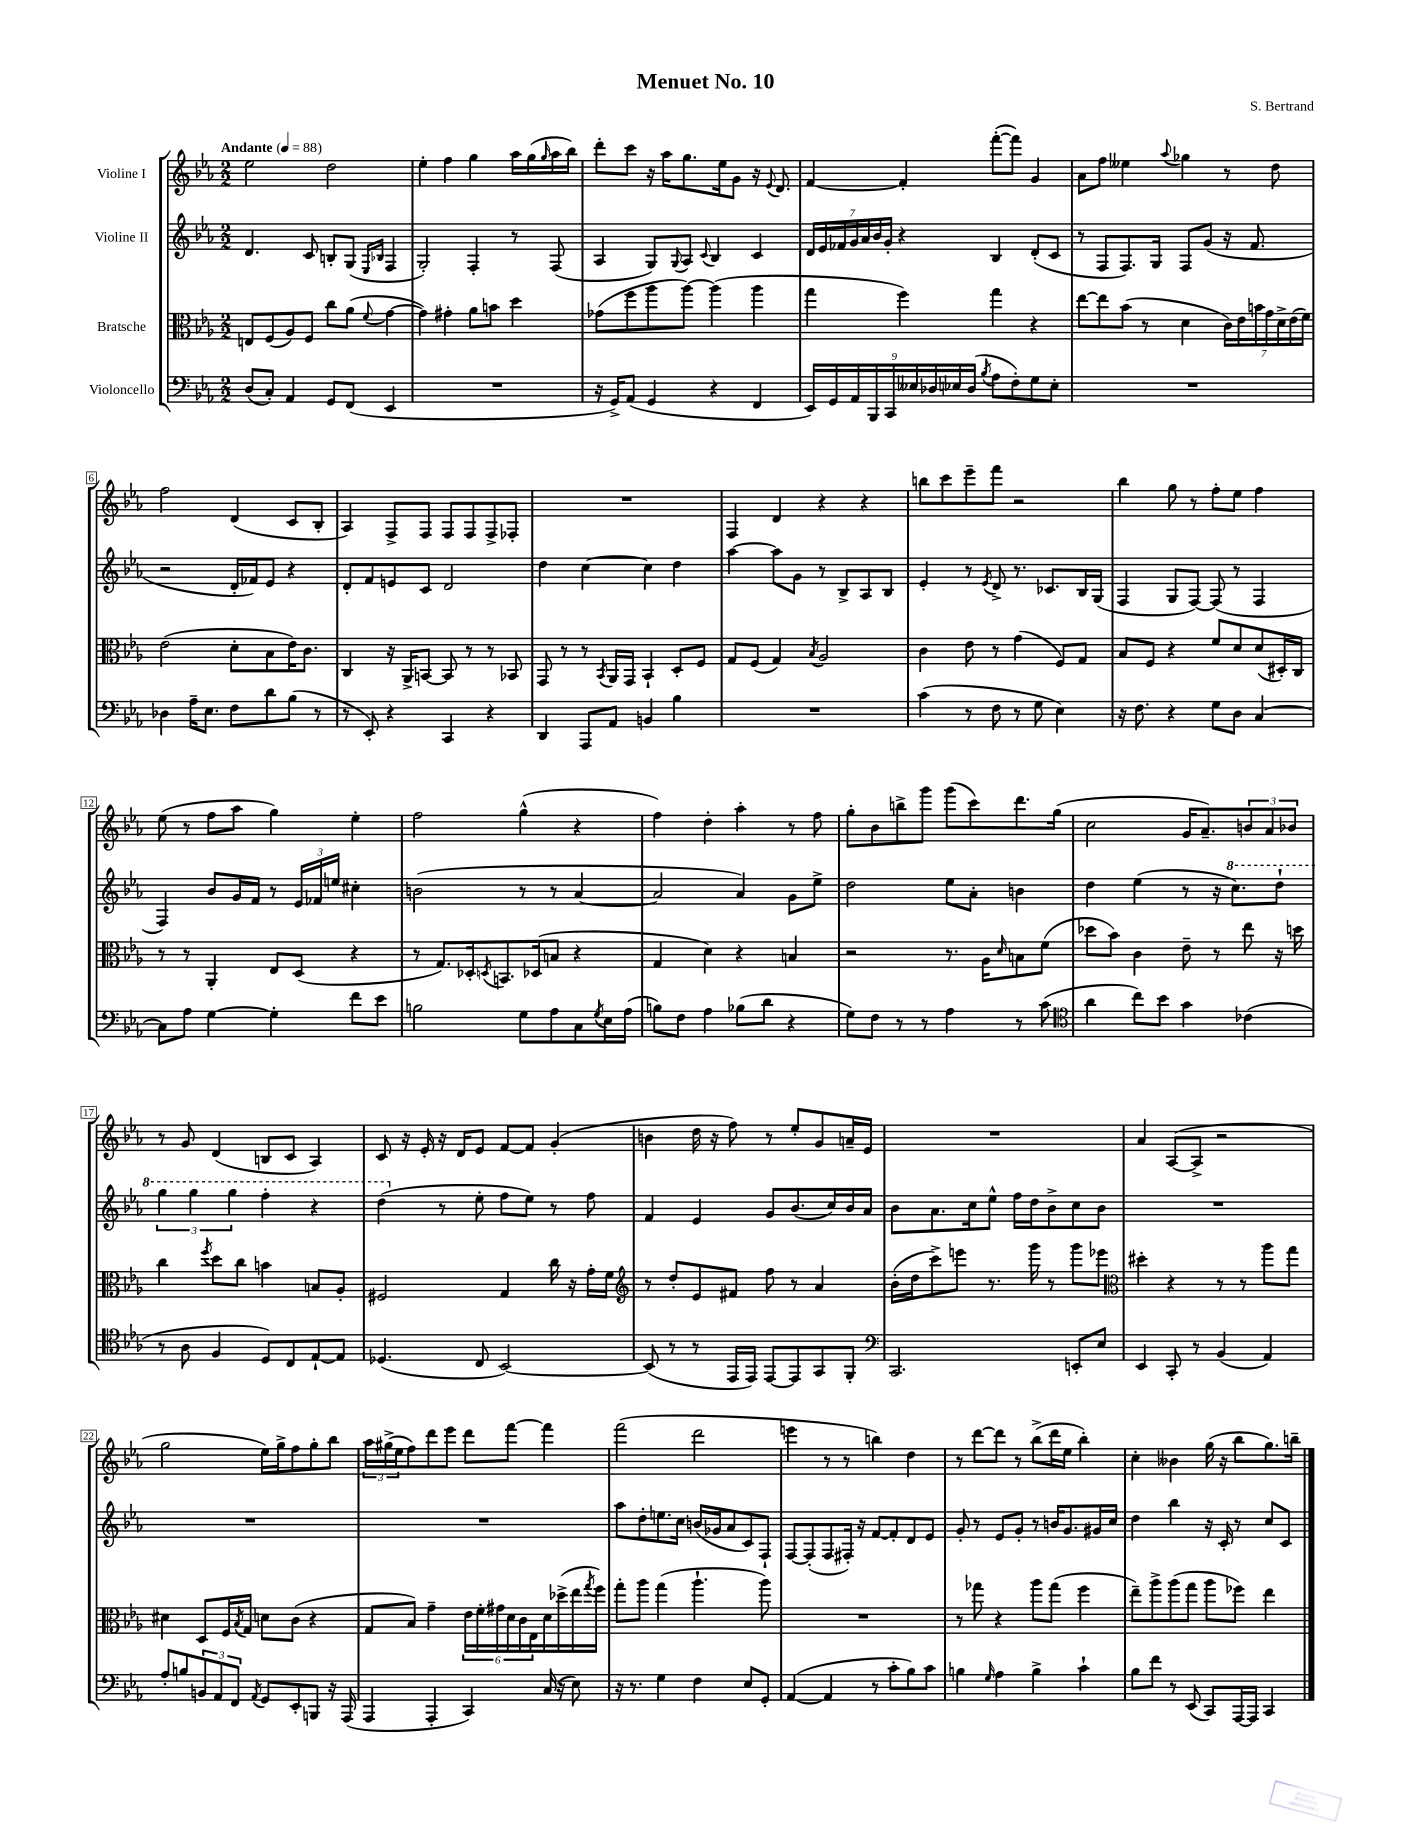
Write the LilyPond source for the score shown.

\header { title = "Menuet No. 10" composer = "S. Bertrand" }
<<
\new StaffGroup <<
\new Staff = "s0" \with { instrumentName = "Violine I" } {
    \clef treble \key ees \major \numericTimeSignature \time 2/2 \tempo "Andante" 4 = 88
    ees''2 d''2 |
    ees''4-. f''4 g''4 aes''16 g''16( \grace { g''16 } aes''16 bes''16) |
    d'''8-. c'''8 r16 aes''16 g''8. ees''16 g'8 r16 \appoggiatura { ees'8 } d'8. |
    f'4~ f'4-. f'''8~-.( f'''8) g'4 |
    aes'8 f''8 eeses''4 \appoggiatura { aes''8 } ges''4 r8 d''8 |
    f''2 d'4( c'8 bes8-. |
    aes4) f8-> f8 f8 f8 f8-> fes8-. |
    R1 |
    f4 d'4 r4 r4 |
    b''8 c'''8 ees'''8-- f'''8 r2 |
    bes''4 g''8 r8 f''8-. ees''8 f''4 |
    ees''8( r8 f''8 aes''8 g''4) ees''4-. |
    f''2 g''4-^( r4 |
    f''4) d''4-. aes''4-. r8 f''8 |
    g''8-. bes'8 b''8-> g'''8 g'''8( c'''8) d'''8. g''16( |
    c''2 g'16 aes'8.--) \tuplet 3/2 { b'8 aes'8 bes'8 } |
    r8 g'8 d'4( b8 c'8 aes4) |
    c'8 r16 ees'16-. r16 d'16 ees'8 f'8~ f'8 g'4-.( |
    b'4 d''16 r16 f''8) r8 ees''8-. g'8 a'16-- ees'16 |
    R1 |
    aes'4 aes8~( aes8-> r2 |
    g''2 ees''16) g''16-> f''8 g''8-. bes''8 |
    \tuplet 3/2 { aes''16 gis''16->( ees''16 } f''8) d'''8 ees'''8 d'''8 f'''8~ f'''4 |
    f'''2( d'''2 |
    e'''4 r8 r8 b''4) d''4 |
    r8 d'''8~ d'''8 r8 bes''8->( d'''16 ees''16 bes''4-.) |
    c''4-. beses'4 g''16( r16 bes''8 g''8.) b''16-- \bar "|." |
}
\new Staff = "s1" \with { instrumentName = "Violine II" } {
    \clef treble \key ees \major \numericTimeSignature \time 2/2
    d'4. c'8 b8-. g8( \grace { ees16 bes16 } f4 |
    g2-.) f4-. r8 f8( |
    aes4 g8) \appoggiatura { g8 } aes8 \appoggiatura { c'8 } bes4 c'4 |
    \tuplet 7/4 { d'16 ees'16 fes'16 g'16 aes'16 bes'16 g'16-. } r4 bes4 d'8-.( c'8 |
    r8 f8 f8.) g16 f8 g'8( r16 f'8. |
    r2 d'16-. fes'16) ees'8 r4 |
    d'8-. f'8 e'8 c'8 d'2 |
    d''4 c''4~ c''4 d''4 |
    aes''4~ aes''8 g'8 r8 bes8-> aes8 bes8 |
    ees'4-. r8 \acciaccatura { ees'8 } d'8-> r8. ces'8. bes16 g16( |
    f4 g8 f8~) f8( r8 f4 |
    f4) bes'8 g'16 f'16 r8 \tuplet 3/2 { ees'16 fes'16 e''16 } cis''4-. |
    b'2( r8 r8 aes'4~ |
    aes'2 aes'4) g'8 ees''8-> |
    d''2 ees''8 aes'8-. b'4 |
    d''4 ees''4( r8 r16 \ottava #1 c'''8.) d'''8-! |
    \tuplet 3/2 { g'''4 g'''4 g'''4 } f'''4-. r4 |
    d'''4( \ottava #0 r8 ees''8-. f''8 ees''8) r8 f''8 |
    f'4 ees'4 g'8 bes'8.( c''16) bes'16 aes'16 |
    bes'8 aes'8. c''16 ees''8-^ f''16 d''16 bes'8-> c''8 bes'8 |
    R1 |
    R1 |
    R1 |
    aes''8 d''8-. e''8. c''16 b'16( ges'16 aes'8 c'8) f8-! |
    f8~ f8-.( f8 fis16-.) r16 f'8~ f'8-. d'8 ees'8 |
    g'8-. r8 ees'8 g'8-. r8 b'16 g'8. gis'16 c''16 |
    d''4 bes''4 r16 c'16-. r8 c''8 c'8 \bar "|." |
}
\new Staff = "s2" \with { instrumentName = "Bratsche" } {
    \clef alto \key ees \major \numericTimeSignature \time 2/2
    e8 f8( aes8) f8 c''8 aes'8( \appoggiatura { f'8 } g'4~ |
    g'4) gis'4-. aes'8 b'8 d''4 |
    ges'8( f''8 aes''8 aes''8~) aes''4( aes''4 |
    g''4 f''4) g''4 r4 |
    ees''8~ ees''8 bes'8( r8 d'4 \tuplet 7/4 { c'16) ees'16 b'16 g'16 d'16-> ees'16( f'16) } |
    ees'2( d'8-. bes8 ees'16) c'8. |
    c4 r16 aes,16-> b,8~ b,8 r8 r8 bes,8 |
    g,8 r8 r8 \acciaccatura { bes,8 } aes,16 g,16 bes,4-! d8-. f8 |
    g8 f8( g4) \acciaccatura { bes8 } aes2 |
    c'4 ees'8 r8 g'4( f8) g8 |
    bes8 f8 r4 f'8 d'8 d'8( dis16-.) c16 |
    r8 r8 aes,4-. ees8 d8( r4 |
    r8 g8.) des16-. \acciaccatura { d8 } b,8. des16( b8 r4 |
    g4 d'4) r4 b4 |
    r2 r8. aes16 \grace { d'16 } b8 f'8( |
    des''8 bes'8) c'4 ees'8-- r8 ees''8 r16 d''16 |
    c''4 \acciaccatura { f''8 } d''8 c''8 b'4 b8 aes8-. |
    fis2 g4 c''16 r16 g'16-. f'16 |
    \clef treble r8 d''8-. ees'8 fis'8 f''8 r8 aes'4 |
    bes'16-.( d''16 c'''8->) e'''8 r8. g'''16 r8 g'''8 ees'''8 |
    \clef alto dis''4-. r4 r8 r8 aes''8 g''8 |
    dis'4 d8 f16 \acciaccatura { bes8 } g16 d'8 c'8( r4 |
    g8 bes8) g'4-- \tuplet 6/4 { ees'16 f'16-. gis'16 d'16 c'16 ees16 } d'16 des''16->( ees''16 \acciaccatura { g''8 } f''16) |
    g''8-. aes''8 g''4( aes''4.-! aes''8) |
    R1 |
    r8 ges''8 r4 aes''8 ges''8( f''4 |
    ees''8--) aes''8-> aes''8( g''8 aes''8 fes''8) ees''4 \bar "|." |
}
\new Staff = "s3" \with { instrumentName = "Violoncello" } {
    \clef bass \key ees \major \numericTimeSignature \time 2/2
    d8( c8-.) aes,4 g,8 f,8( ees,4 |
    R1 |
    r16 g,16->) aes,8( g,4 r4 f,4 |
    \tuplet 9/8 { ees,16) g,16 aes,16 bes,,16 c,16 eeses16 des16 ees16 des16( } \acciaccatura { bes8 } aes8 f8-.) g8 ees8-. |
    R1 |
    des4 aes16-- ees8. f8 d'8 bes8( r8 |
    r8 ees,8-.) r4 c,4 r4 |
    d,4 aes,,8 aes,8 b,4 bes4 |
    R1 |
    c'4( r8 f8 r8 g8 ees4) |
    r16 f8. r4 g8 d8 c4~ |
    c8 aes8 g4~ g4-. f'8 ees'8 |
    b2 g8 aes8 c8 \acciaccatura { g8 } ees16 aes16( |
    b8) f8 aes4 bes8( d'8 r4 |
    g8) f8 r8 r8 aes4 r8 c'8( |
    \clef tenor aes'4 c''8) bes'8 g'4 ces'4( |
    r8 aes8 f4 d8) c8 ees8~-! ees8 |
    des4.( c8 bes,2~) |
    bes,8( r8 r8 ees,16 ees,16) ees,8~ ees,8 g,8 f,8-. |
    \clef bass c,2. e,8-. ees8 |
    ees,4 c,8-. r8 bes,4( aes,4) |
    aes8-. b8 \tuplet 3/2 { b,8 aes,8 f,8 } \acciaccatura { aes,8 } g,8 ees,8-. b,,8 r16 aes,,16( |
    aes,,4 aes,,4-. c,4) c16( r16 ees8) |
    r16 r8. g4 f4 ees8 g,8-. |
    aes,4~( aes,4 r8 c'8-. bes8) c'8 |
    b4 \grace { g16 } aes4 b4-> c'4-! |
    bes8 f'8 r8 ees,8( c,8) aes,,16~ aes,,16 c,4 \bar "|." |
}
>>
>>
\layout { \context { \Score \override BarNumber.stencil = #(make-stencil-boxer 0.1 0.3 ly:text-interface::print) } }
